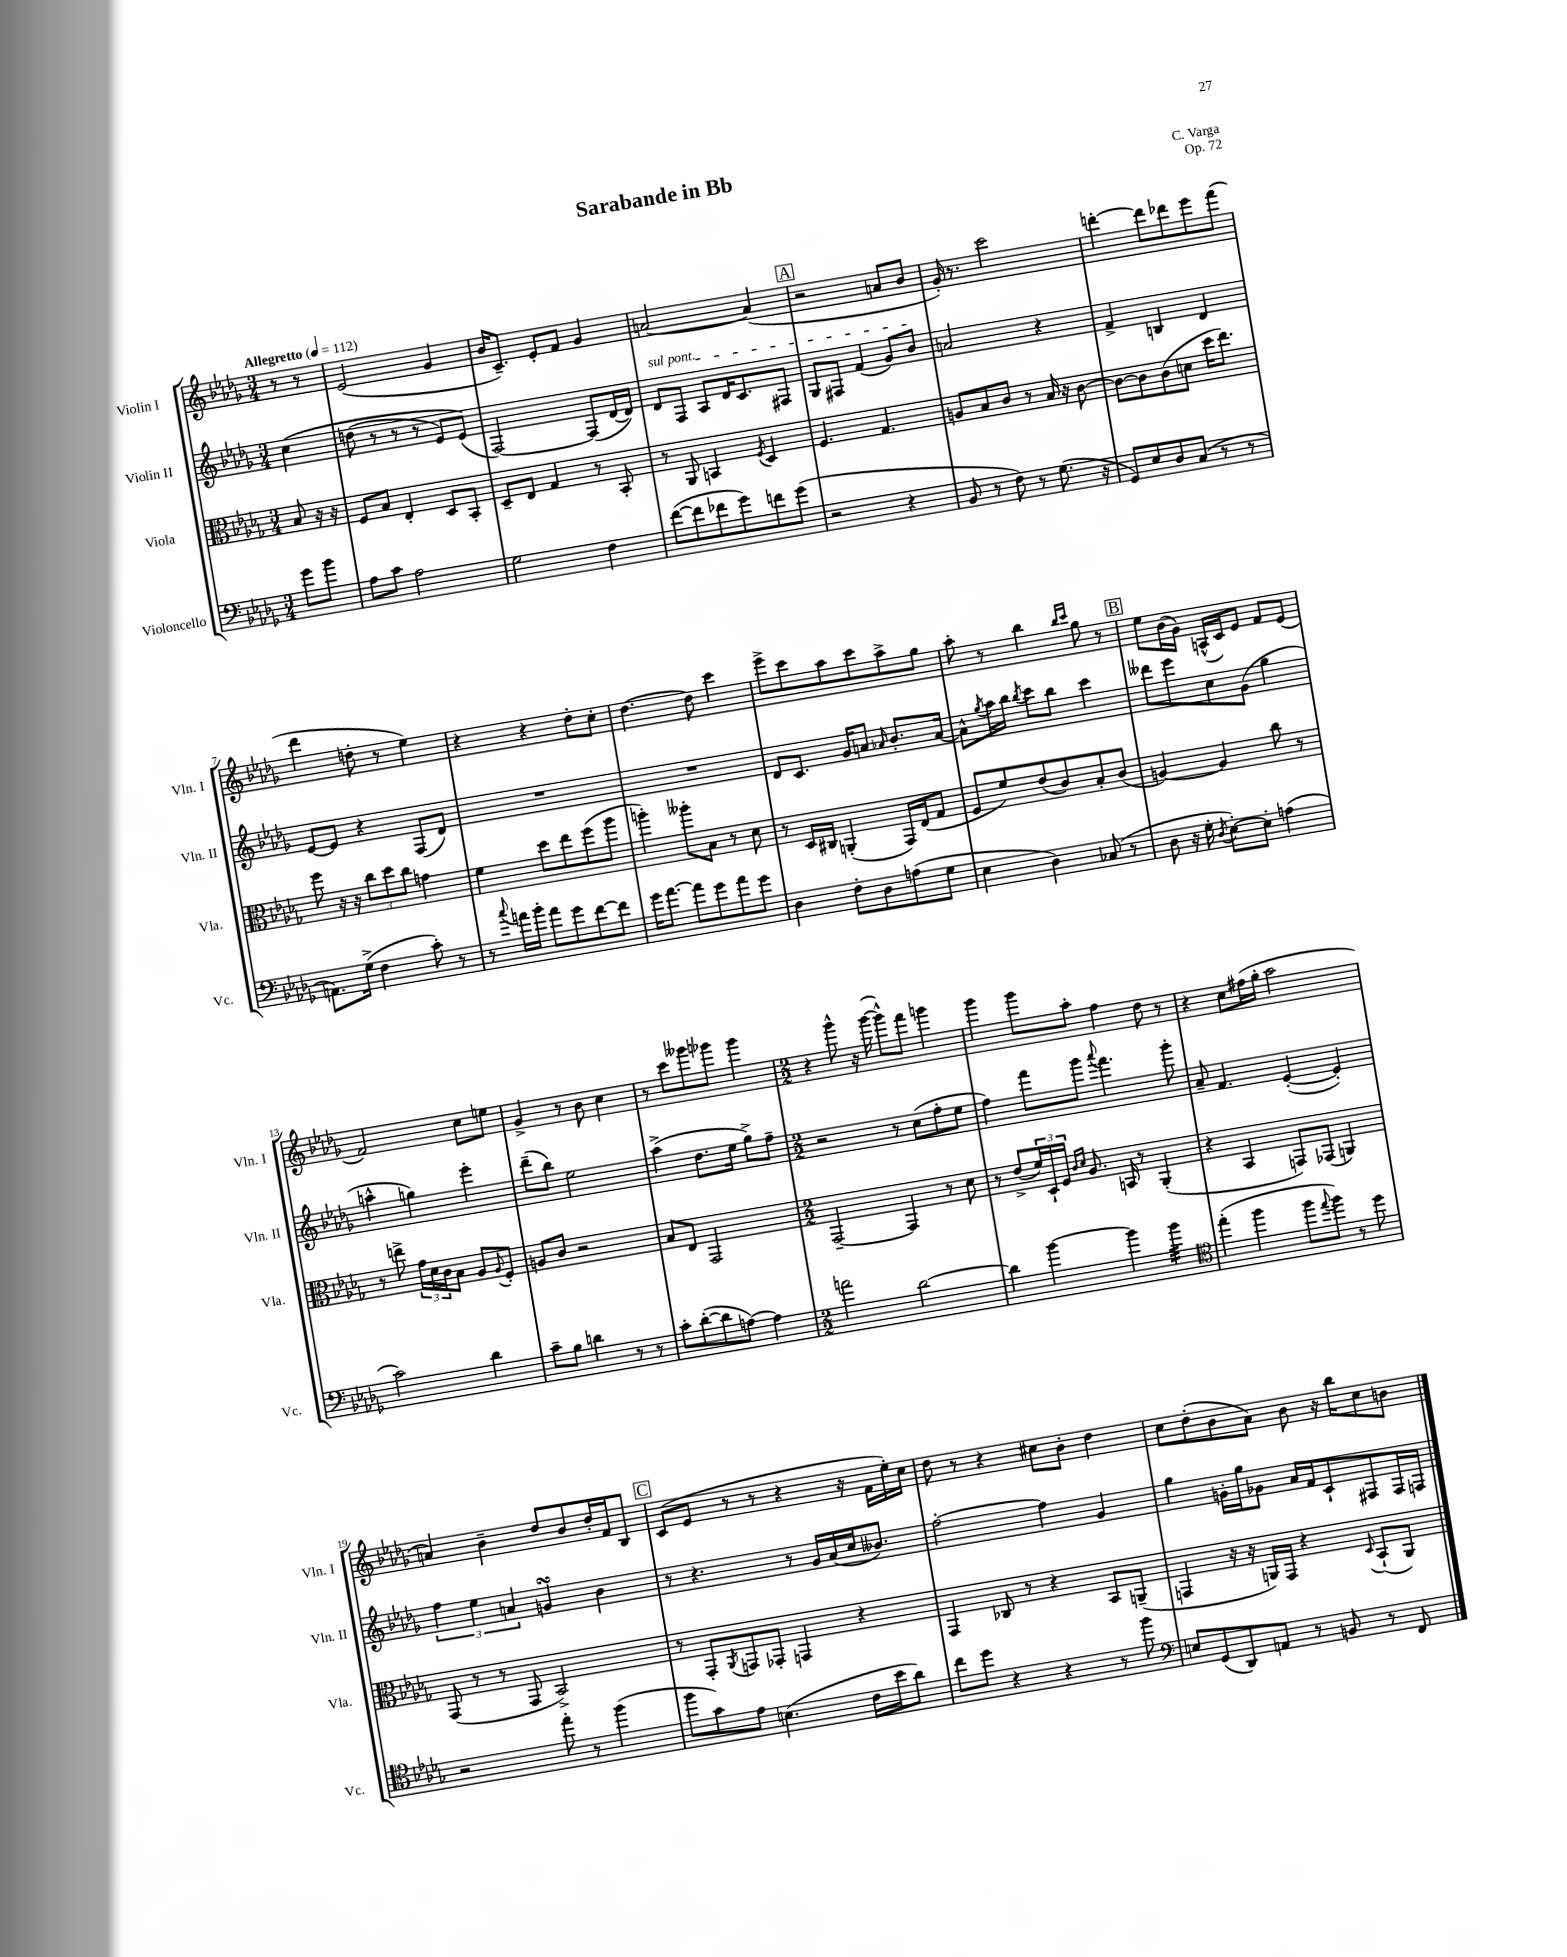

**kern	**kern	**kern	**kern
*staff4	*staff3	*staff2	*staff1
*clefF4	*clefC3	*clefG2	*clefG2
*k[b-e-a-d-g-]	*k[b-e-a-d-g-]	*k[b-e-a-d-g-]	*k[b-e-a-d-g-]
*M3/4	*M3/4	*M3/4	*M3/4
*MM112	*MM112	*MM112	*MM112
8g-	8B-	&(4cc	8r
8b-	16r	.	8r
.	16r	.	.
=	=	=	=
8A-	8F	(8dd	(2e-
8c	8B-	8r	.
2A-	4E-'	8r	.
.	.	8r	.
.	8D-	8e-)	4g-
.	8BB-'	(8e-&)	.
=	=	=	=
2G-	8D-~	[2F)	16b-
.	.	.	8.c~)
.	8E-	.	.
.	4G-	.	8e-'
.	.	.	8f
4F	8r	(8F]	4g-
.	8BB-'	[16d-	.
.	.	16d-])	.
=	=	=	=
([8f	8r	8d-	[2a
8f]	8AA-	8F	.
8f-	4BB	8A-	.
8g-)	.	16d-	.
.	.	8.c	.
.	8qF	.	.
8f	4D-	.	(4a]
(8g-	.	8F#	.
=	=	=	=
2r	4.F	8G-	2r
.	.	8F#	.
.	.	(4f	.
.	4.G-	.	.
4r	.	8g-)	8a
.	.	8b-	8b-
=	=	=	=
8BB-	8A	2a	16g-')
.	.	.	8.r
8r	8B-	.	.
8F)	8c	.	2ccc
8r	8r	.	.
(8.G-	16B-	4r	.
.	16r	.	.
.	[8c	.	.
16r	.	.	.
=	=	=	=
8GG-)	8c_	4f^	[4ddd'
8E-	8c]	.	.
8D-	(8c	4B	8ddd]
(8C	8d	.	8ddd-
8r	16dd-	4d-	8eee-
.	8.ee-)	.	.
8r	.	.	(8fff
=	=	=	=
8.AA)	8ff	[8e-	4ddd-
.	16r	8e-]	.
(16G-^	16r	.	.
4F	12cc	4r	8dd'
.	12dd-	.	.
.	.	.	8r
.	12cc	.	.
8c')	4g	(8F	4ee-)
8r	.	8d-)	.
=	=	=	=
8r	4f	2.r	4r
8qqcc	.	.	.
16a	.	.	.
16b-'	.	.	.
8a	8dd-	.	4r
8g-	8ee-	.	.
[8f	(8ff	.	8dd-'
8f]	8aa-	.	8cc'
=	=	=	=
16g-	4aa')	2.r	[4.dd-
[8.a-	.	.	.
8a-]	8aa--'	.	.
8g-	8B-	.	8dd-]
8a-	8r	.	4ccc
8g-	8d-	.	.
=	=	=	=
4D-	8r	8d-	8eee-^
.	16D-	8.c	8ccc
.	16C#	.	.
8F'	(4AA'	.	8aa-
.	.	16g-	.
8D-	.	8a	8ccc
.	.	16qqa-	.
(8A	16GG-)	8.b-'	8aa-^
.	(16E-	.	.
8G-	8G-	.	8gg-
.	.	[16a-	.
=	=	=	=
4E-	8F	8a-^^]	8aa-'
.	.	8qgg-	.
.	8f)	16aa-	8r
.	.	16bb-	.
.	.	8qbb-	.
4D-)	(8e-	8ccc	4bb-
.	8c)	8bb-	.
.	.	.	16qqbb-
.	.	.	16qqccc
(8C-	8B-'	4ccc	8gg-
8r	(8c	.	8r
=	=	=	=
8D-	[4A)	8ddd--	8ee-
16r	.	8eee-	(16b-
16G-'	.	.	16g-)
8qD-	.	.	.
[8E-')	4A]	8cc	(16A^^
.	.	.	16c)
8E-']	.	(8g-	8e-
(4A	8cc	4gg-	8f
.	8r	.	(8e-
=	=	=	=
2c)	8r	4aa^^	2f)
.	8ee^	.	.
.	24g-	4gg)	.
.	24d-	.	.
.	24c	.	.
.	8B-	.	.
4d-	8A-	4eee-'	8cc
.	8qqA-	.	.
.	8F'	.	8ee
=	=	=	=
8c~	8A	(8ddd-~	4g-^
8B-	8c	8bb-)	.
4d	2r	2ee-	8r
.	.	.	8b-
8r	.	.	4cc
8r	.	.	.
=	=	=	=
8c'	8B-	(4aa-^	8r
([8d-'	8E-	.	8ccc
8d-]	2GG-	8.dd-	8ggg--
[8A)	.	.	8ggg-
.	.	16ee-	.
4A]	.	8gg-^)	4ggg-
.	.	8ff~	.
=	=	=	=
*M2/2	*M2/2	*M2/2	*M2/2
2a	[2GG-~	2r	4r
.	.	.	8ggg-^^
.	.	.	16r
.	.	.	([16ggg-
[2d-	4GG-]	8r	8ggg-^^])
.	.	(8cc	8fff
.	8r	8ff'	4ggg
.	8d-	8ee-	.
=	=	=	=
4d-]	8r	4ff)	4ggg-
.	(8e-^	.	.
[4b-	24f)	8fff	8ggg-
.	24D-`	.	.
.	24F	.	.
.	16qqc	.	.
.	16qqd-	.	.
.	8.A-	8ggg-	8aa-'
.	.	8qqaaa-	.
4b-]	.	4.fff	4ff
.	16BB	.	.
.	8r	.	.
4b-	(4AA-'	.	8dd-
.	.	8ggg-'	8r
=	=	=	=
*clefC4	*	*	*
(4ee-'	4r	8a-~	4r
.	.	4.f	.
4ff	4BB-	.	8cc
.	.	.	(16ff#
.	.	.	16gg-'
8ff	8GG)	([4e-'	2aa-
8qqee-	.	.	.
8ff)	(8GG-	.	.
8r	4AA)	4e-'])	.
8dd-	.	.	.
=	=	=	=
2r	(8GG-	6ff	4a)
.	8r	.	.
.	.	6ee-	.
.	8r	.	4b-~
.	.	6a	.
.	8GG-	.	.
8ee-'	2BB-^)	4g	8dd-
8r	.	.	8b-
(4ff	.	4b-	16dd-'
.	.	.	16f
.	.	.	8B-
=	=	=	=
8ff	8r	8r	(8c
8g-)	8GG-'	4.r	8e-
.	8qAA-	.	.
8e-	8GG	.	8r
(4.B	8GG-'	.	8r
.	4GG	8r	4r
.	.	16g-	.
.	.	(16a-	.
16c	4r	16cc	16r
16b-	.	8.b--)	16f
8a-)	.	.	16ee-')
.	.	.	16cc
=	=	=	=
8cc	4GG-	[2ff'	8dd-
8dd-	.	.	8r
4r	8C-	.	4r
.	8r	.	.
4r	4r	4ff]	8cc#
.	.	.	8b-'
8r	8BB-	4g-	4dd-
8ff	(8AA~	.	.
=	=	=	=
*clefF4	*	*	*
8E	4GG	4gg-	8cc
(8GG-	.	.	(8dd-'
8DD-)	16r	16g'	8b-
.	16r	16gg-	.
8AA	16AA)	8g-	8a-)
.	16GG	.	.
8r	4r	16a-	8b-
.	.	16f	.
8BB	.	8c`	16r
.	.	.	16bb-
.	8qqD-	.	.
8r	(8BB-`	8F#	8cc
8FF	8AA)	16F#	8b
.	.	16F	.
==	==	==	==
*-	*-	*-	*-
